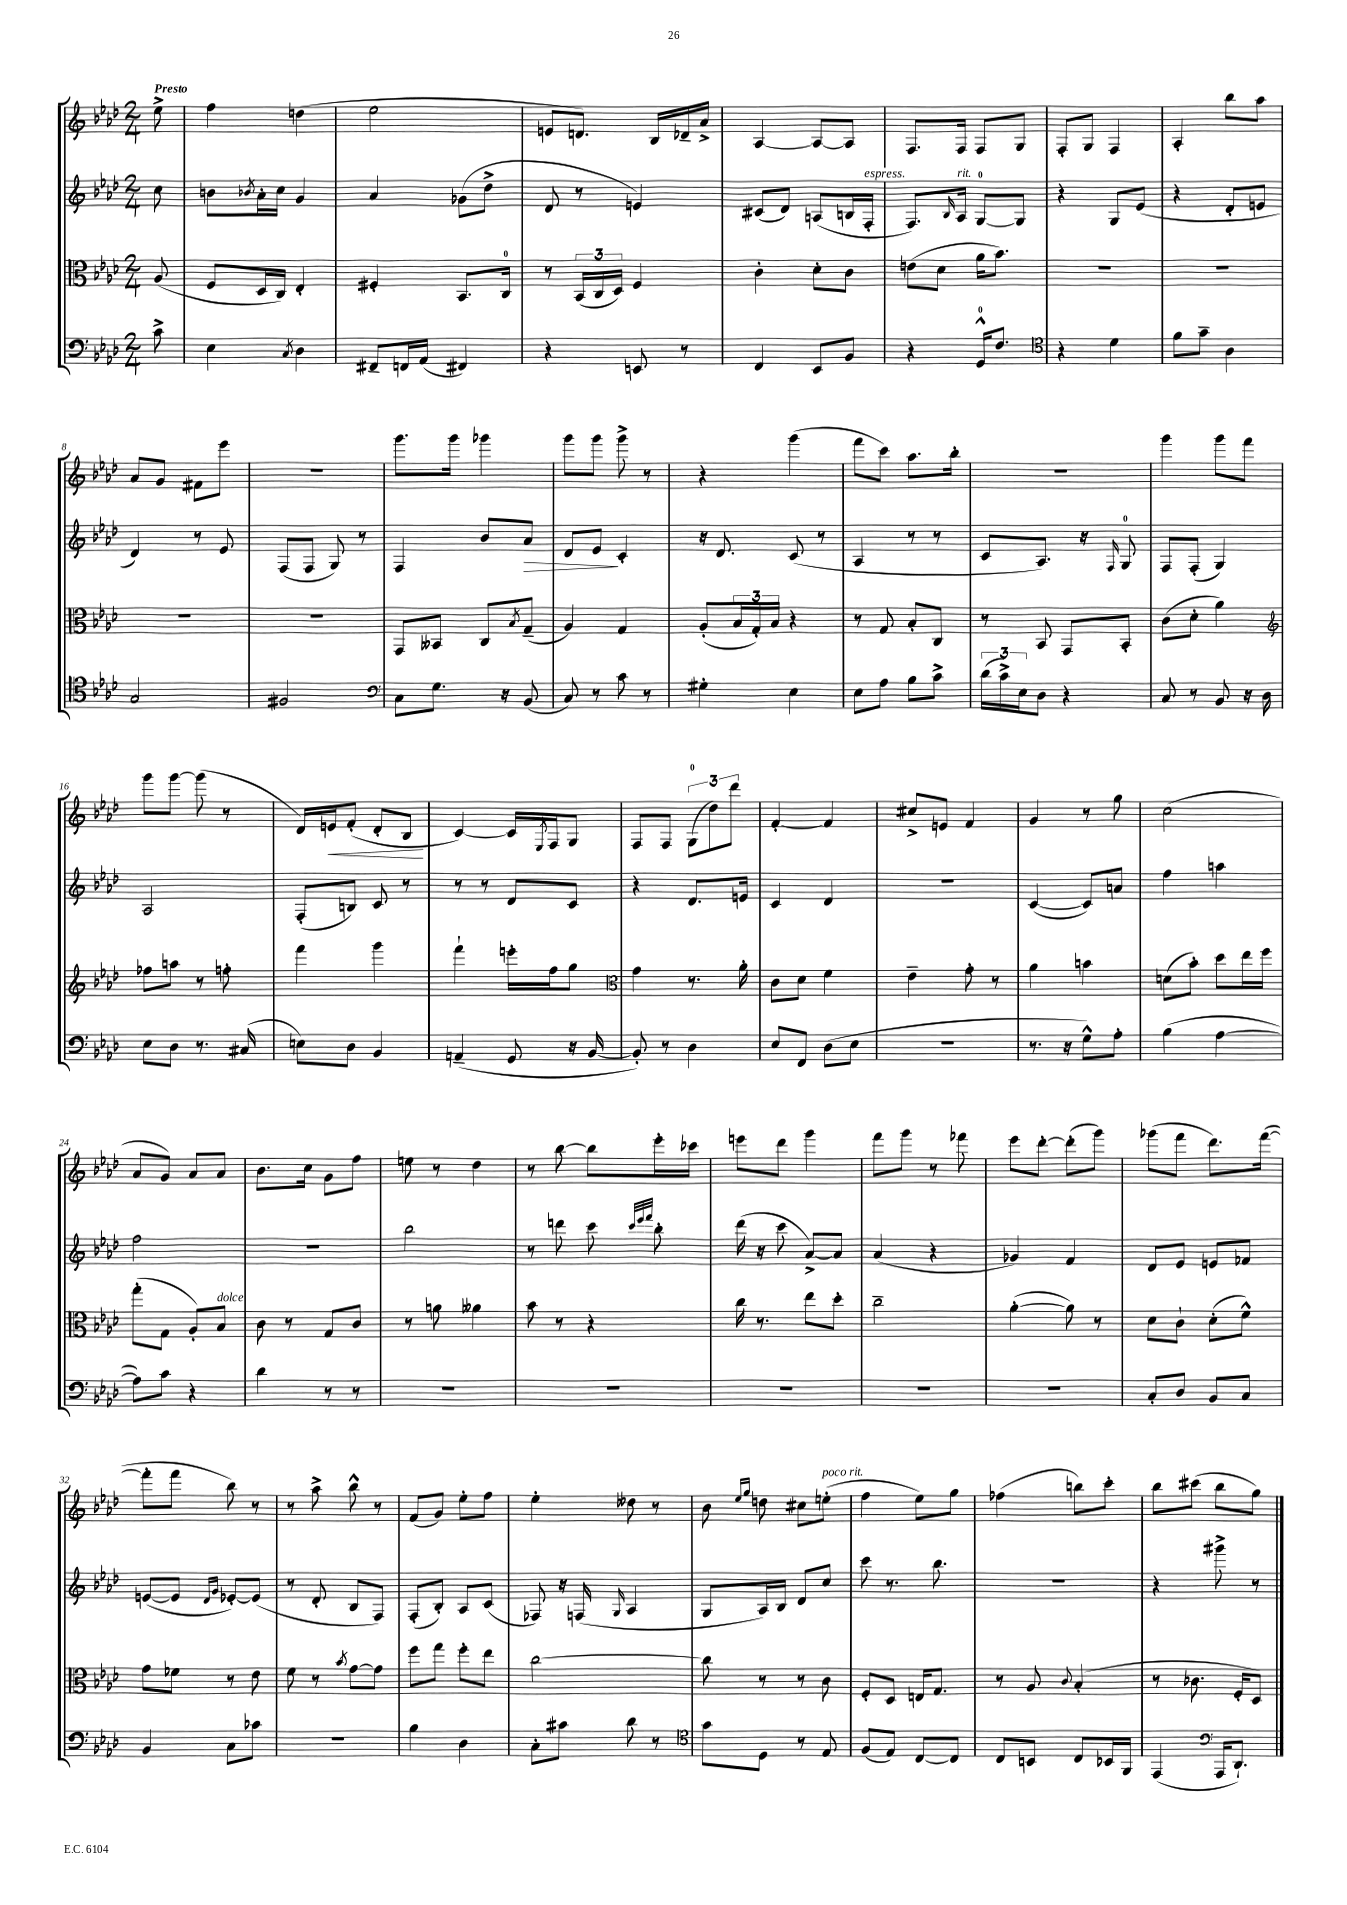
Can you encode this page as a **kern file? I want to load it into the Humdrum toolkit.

**kern	**kern	**kern	**dynam	**kern	**dynam
*part4	*part3	*part2	*part2	*part1	*part1
*staff4	*staff3	*staff2	*staff2	*staff1	*staff1
*clefF4	*clefC3	*clefG2	*	*clefG2	*
*k[b-e-a-d-]	*k[b-e-a-d-]	*k[b-e-a-d-]	*	*k[b-e-a-d-]	*
*M2/4	*M2/4	*M2/4	*	*M2/4	*
=	=	=	=	=	=
!	!	!	!	!LO:TX:a:B:t=Presto	!
8c^\	(8A-/	8cc\	.	8ee-^\	.
=1	=1	=1	=1	=1	=1
4E-\	8F/L	8bn\L	.	4ff\	.
.	.	8qb-X/	.	.	.
.	16D-/L	16a-'\L	.	.	.
.	16C/JJ)	16cc\JJ	.	.	.
8qC/	.	.	.	.	.
4D-\	4E-'/	4g/	.	(4ddn\	.
=2	=2	=2	=2	=2	=2
8FF#X~/L	4F#X'/	4a-/	.	2ee-\	.
16FFn/L	.	.	.	.	.
(16AA-/JJ	.	.	.	.	.
4FF#X/)	8.BB-/L	(8g-X\L	.	.	.
.	.	8dd-^\J	.	.	.
.	16C/Jk	.	.	.	.
=3	=3	=3	=3	=3	=3
4r	8r	8d-/	.	8en/L	.
.	(24BB-/LL	8r	.	8.dn/J)	.
.	24C/	.	.	.	.
.	24D-/JJ)	.	.	.	.
8EEn/	4F/	4en/)	.	.	.
.	.	.	.	16B-/LL	.
8r	.	.	.	16d-X~/	.
.	.	.	.	16a-^/JJ	.
=4	=4	=4	=4	=4	=4
4FF/	4c'\	(8c#X/L	.	[4A-/	.
.	.	8d-/J)	.	.	.
8EE-/L	8d-'\L	(8An/L	.	8A-/L_	.
8BB-/J	8c\J	16Bn/L	.	8A-/J]	.
!	!	!LO:TX:a:i:t=espress.	!	!	!
.	.	16F'/JJ	.	.	.
=5	=5	=5	=5	=5	=5
4r	(8en\L	8.F/L)	.	8.F/L	.
.	8d-\J	.	.	.	.
.	.	16qqB-/	.	.	.
!	!	!LO:TX:a:i:t=rit.	!	!	!
.	.	16A-/Jk	.	16F/Jk	.
16GG^^/KL	16a-\KL	[8G/L	.	8F/L	.
8.F/J	8.b-\J)	.	.	.	.
.	.	8G/J]	.	8G/J	.
=6	=6	=6	=6	=6	=6
*clefC4	*	*	*	*	*
4r	2r	4r	.	8F'/L	.
.	.	.	.	8G/J	.
4d-\	.	8G/L	.	4F/	.
.	.	(8e-/J	.	.	.
=7	=7	=7	=7	=7	=7
8f\L	2r	4r	.	4A-'/	.
8g~\J	.	.	.	.	.
4A-\	.	8d-'/L	.	8bb-\L	.
.	.	8en/J	.	8aa-\J	.
!!LO:LB:g=z
=8	=8	=8	=8	=8	=8
2G/	2r	4d-/)	.	8a-/L	.
.	.	.	.	8g/J	.
.	.	8r	.	8f#X\L	.
.	.	8e-/	.	8eee-\J	.
=9	=9	=9	=9	=9	=9
2F#X/	2r	(8F/L	.	2r	.
.	.	8F/J	.	.	.
.	.	8G/)	.	.	.
.	.	8r	.	.	.
=10	=10	=10	=10	=10	=10
*clefF4	*	*	*	*	*
8C\L	8GG/L	4F/	.	8.ggg\L	.
8.G\J	8BB--X/J	.	.	.	.
.	.	.	.	16ggg\Jk	.
.	8C/L	8b-/L	.	4ggg-X\	.
16r	.	.	.	.	.
.	8qB-/	.	.	.	.
!	!	!	!LO:HP:b	!	!
(8BB-/	(8G~/J	8a-/J	>	.	.
=11	=11	=11	=11	=11	=11
8C/)	4A-/)	8d-/L	.	8ggg\L	.
8r	.	8e-/J	.	8ggg\J	.
8c\	4G/	4c'/	]	8ggg^\	.
8r	.	.	.	8r	.
=12	=12	=12	=12	=12	=12
4G#X'\	(8A-'/L	16r	.	4r	.
.	.	8.d-/	.	.	.
.	24B-/L	.	.	.	.
.	24G'/)	.	.	.	.
.	24B-/JJ	.	.	.	.
4E-\	4r	(8c/	.	(4ggg\	.
.	.	8r	.	.	.
=13	=13	=13	=13	=13	=13
8E-\L	8r	4A-/	.	8fff\L	.
8A-\J	8G/	.	.	8ccc\J)	.
8B-\L	8B-'/L	8r	.	8.aa-\L	.
8c^\J	8C/J	8r	.	.	.
.	.	.	.	16bb-'\Jk	.
=14	=14	=14	=14	=14	=14
(24d-\LL	8r	8c/L	.	2r	.
24c^\)	.	.	.	.	.
24E-\J	.	.	.	.	.
8D-\J	8BB-/	8.A-/J)	.	.	.
4r	8GG/L	.	.	.	.
.	.	16r	.	.	.
.	.	16qqF/	.	.	.
.	8BB-'/J	8G/	.	.	.
=15	=15	=15	=15	=15	=15
8C/	(8c\L	8F/L	.	4ggg\	.
8r	8d-'\J	(8F'/J	.	.	.
8BB-/	4a-\)	4G/)	.	8ggg\L	.
16r	.	.	.	8fff\J	.
16D-\	.	.	.	.	.
!!LO:LB:g=z
=16	=16	=16	=16	=16	=16
*	*clefG2	*	*	*	*
8E-\L	8ff-X\L	2A-/	.	8ggg\L	.
8D-\J	8aan\J	.	.	[8ggg\J	.
8.r	8r	.	.	(8ggg\]	.
.	8ffn'\	.	.	8r	.
(16C#X/	.	.	.	.	.
=17	=17	=17	=17	=17	=17
8En\L)	4fff\	(8F'/L	.	16d-/LL)	.
!	!	!	!	!	!LO:HP:b
.	.	.	.	16en/J	<
8D-\J	.	8Bn/J)	.	(8f'/J	.
4BB-/	4ggg\	8c/	.	8d-'/L	.
.	.	8r	.	8B-/J	.
.	.	.	.	.	[
=18	=18	=18	=18	=18	=18
(4AAn~/	4fff`\	8r	.	[4c/)	.
.	.	8r	.	.	.
8GG/	16eeen'\LL	8d-/L	.	16c/LL]	.
.	.	.	.	8qE-/	.
.	16ff\J	.	.	16F/J	.
16r	8gg\J	8c/J	.	8G/J	.
[16BB-/	.	.	.	.	.
=19	=19	=19	=19	=19	=19
*	*clefC3	*	*	*	*
8BB-'/])	4g\	4r	.	8F/L	.
8r	.	.	.	8F/J	.
4D-\	8.r	8.d-/L	.	(12G\L	.
.	.	.	.	12dd-\)	.
.	.	.	.	12ddd-\J	.
.	16a-'\	16en/Jk	.	.	.
=20	=20	=20	=20	=20	=20
8E-/L	8c\L	4c/	.	[4f'/	.
8FF/J	8d-\J	.	.	.	.
(8D-\L	4f\	4d-/	.	4f/]	.
8E-\J	.	.	.	.	.
=21	=21	=21	=21	=21	=21
2r	4e-~\	2r	.	8cc#X^/L	.
.	.	.	.	8en/J	.
.	8g'\	.	.	4f/	.
.	8r	.	.	.	.
=22	=22	=22	=22	=22	=22
8.r	4a-\	([4c/	.	4g/	.
16r	.	.	.	.	.
8G^^\L)	4bn\	8c/L])	.	8r	.
8A-'\J	.	8an/J	.	8gg\	.
=23	=23	=23	=23	=23	=23
(4B-\	(8dn\L	4ff\	.	(2cc\	.
.	8b-'\J)	.	.	.	.
[4A-\	8dd-\L	4aan\	.	.	.
.	16ee-\L	.	.	.	.
.	16ff\JJ	.	.	.	.
!!LO:LB:g=z
=24	=24	=24	=24	=24	=24
8A-\L])	(8gg'\L	2ff\	.	8a-/L	.
8c\J	8G\J	.	.	8g/J)	.
4r	8A-'/L)	.	.	8a-/L	.
!	!LO:TX:a:i:t=dolce	!	!	!	!
.	8B-/J	.	.	8a-/J	.
=25	=25	=25	=25	=25	=25
4d-\	8c\	2r	.	8.b-\L	.
.	8r	.	.	.	.
.	.	.	.	16cc\Jk	.
8r	8G/L	.	.	8g\L	.
8r	8c/J	.	.	8ff\J	.
=26	=26	=26	=26	=26	=26
2r	8r	2bb-\	.	8een\	.
.	8an\	.	.	8r	.
.	4a--X\	.	.	4dd-\	.
=27	=27	=27	=27	=27	=27
2r	8b-\	8r	.	8r	.
.	8r	8dddn\	.	[8bb-\	.
.	4r	8ccc\	.	8bb-\L]	.
.	.	32qqccc/LLL	.	.	.
.	.	32qqeee-/	.	.	.
.	.	32qqfff/JJJ	.	.	.
.	.	8bb-'\	.	16eee-'\L	.
.	.	.	.	16ccc-X\JJ	.
=28	=28	=28	=28	=28	=28
2r	16cc\	(16ddd-\	.	8eeen\L	.
.	8.r	16r	.	.	.
.	.	8ccc\	.	8ddd-\J	.
.	8ee-\L	[8a-^/L)	.	4ggg\	.
.	8dd-'\J	8a-/J]	.	.	.
=29	=29	=29	=29	=29	=29
2r	2cc~\	(4a-/	.	8fff\L	.
.	.	.	.	8ggg\J	.
.	.	4r	.	8r	.
.	.	.	.	8fff-X\	.
=30	=30	=30	=30	=30	=30
2r	([4a-'\	4g-X/)	.	8eee-\L	.
.	.	.	.	[8ddd-'\J	.
.	8a-\])	4f/	.	(8ddd-'\L]	.
.	8r	.	.	8ggg\J)	.
=31	=31	=31	=31	=31	=31
8C'/L	8d-\L	8d-/L	.	(8ggg-X\L	.
8D-/J	8c`\J	8e-/J	.	8fff\J	.
8BB-/L	(8d-'\L	8en/L	.	8.ddd-\L)	.
8C/J	8f^^\J)	8f-X/J	.	.	.
.	.	.	.	([16fff\Jk	.
!!LO:LB:g=z
=32	=32	=32	=32	=32	=32
4BB-/	8g\L	([8en/L	.	8fff'\L]	.
.	8f-X\J	8e/J]	.	8fff\J	.
.	.	16qqd-/LL	.	.	.
.	.	16qqg/JJ	.	.	.
8C\L	8r	[8e-X'/L)	.	8bb-\)	.
8c-X\J	8e-\	(8e-/J]	.	8r	.
=33	=33	=33	=33	=33	=33
2r	8f\	8r	.	8r	.
.	8r	8d-'/	.	8aa-^\	.
.	8qb-/	.	.	.	.
.	[8g\L	8B-/L	.	8bb-^^\	.
.	8g\J]	8F/J)	.	8r	.
=34	=34	=34	=34	=34	=34
4B-\	8ff\L	(8F'/L	.	(8f/L	.
.	8gg\J	8B-'/J)	.	8g/J)	.
4D-\	8ff'\L	8A-/L	.	8ee-'\L	.
.	8ee-\J	(8c/J	.	8ff\J	.
=35	=35	=35	=35	=35	=35
8C'\L	[2cc\	8F-X/)	.	4ee-'\	.
8c#X\J	.	16r	.	.	.
.	.	(16Fn/	.	.	.
.	.	16qqG/	.	.	.
8d-\	.	4A-/	.	8dd--X\	.
8r	.	.	.	8r	.
=36	=36	=36	=36	=36	=36
*clefC4	*	*	*	*	*
8g\L	8cc\]	8G/L	.	8b-\	.
.	.	.	.	16qqee-/LL	.
.	.	.	.	16qqgg/JJ	.
8D-\J	8r	16A-/L)	.	8ddn\	.
.	.	16B-/JJ	.	.	.
8r	8r	8d-/L	.	8cc#X\L	.
!	!	!	!	!LO:TX:a:i:t=poco rit.	!
8E-/	8c\	8cc/J	.	(8een'\J	.
=37	=37	=37	=37	=37	=37
(8F/L	8F'/L	8ccc\	.	4ff\	.
8E-/J)	8D-/J	8.r	.	.	.
[8C/L	16En/KL	.	.	8ee-\L)	.
.	8.G/J	8.bb-\	.	.	.
8C/J]	.	.	.	8gg\J	.
=38	=38	=38	=38	=38	=38
8C/L	8r	2r	.	(4ff-X\	.
8BBn/J	8A-/	.	.	.	.
.	8qqc/	.	.	.	.
8C/L	(4B-'/	.	.	8bbn\L)	.
16BB-X/L	.	.	.	8ccc'\J	.
16FF/JJ	.	.	.	.	.
=39	=39	=39	=39	=39	=39
(4EE-/	8r	4r	.	8bb-\L	.
.	8.c-X\	.	.	(8ccc#X\J	.
*clefF4	*	*	*	*	*
16AAA-/KL	.	8ggg#X^\	.	8bb-\L	.
8.DD-`/J)	16F'/KL	.	.	.	.
.	8D-/J)	8r	.	8gg\J)	.
==	==	==	==	==	==
*-	*-	*-	*-	*-	*-
